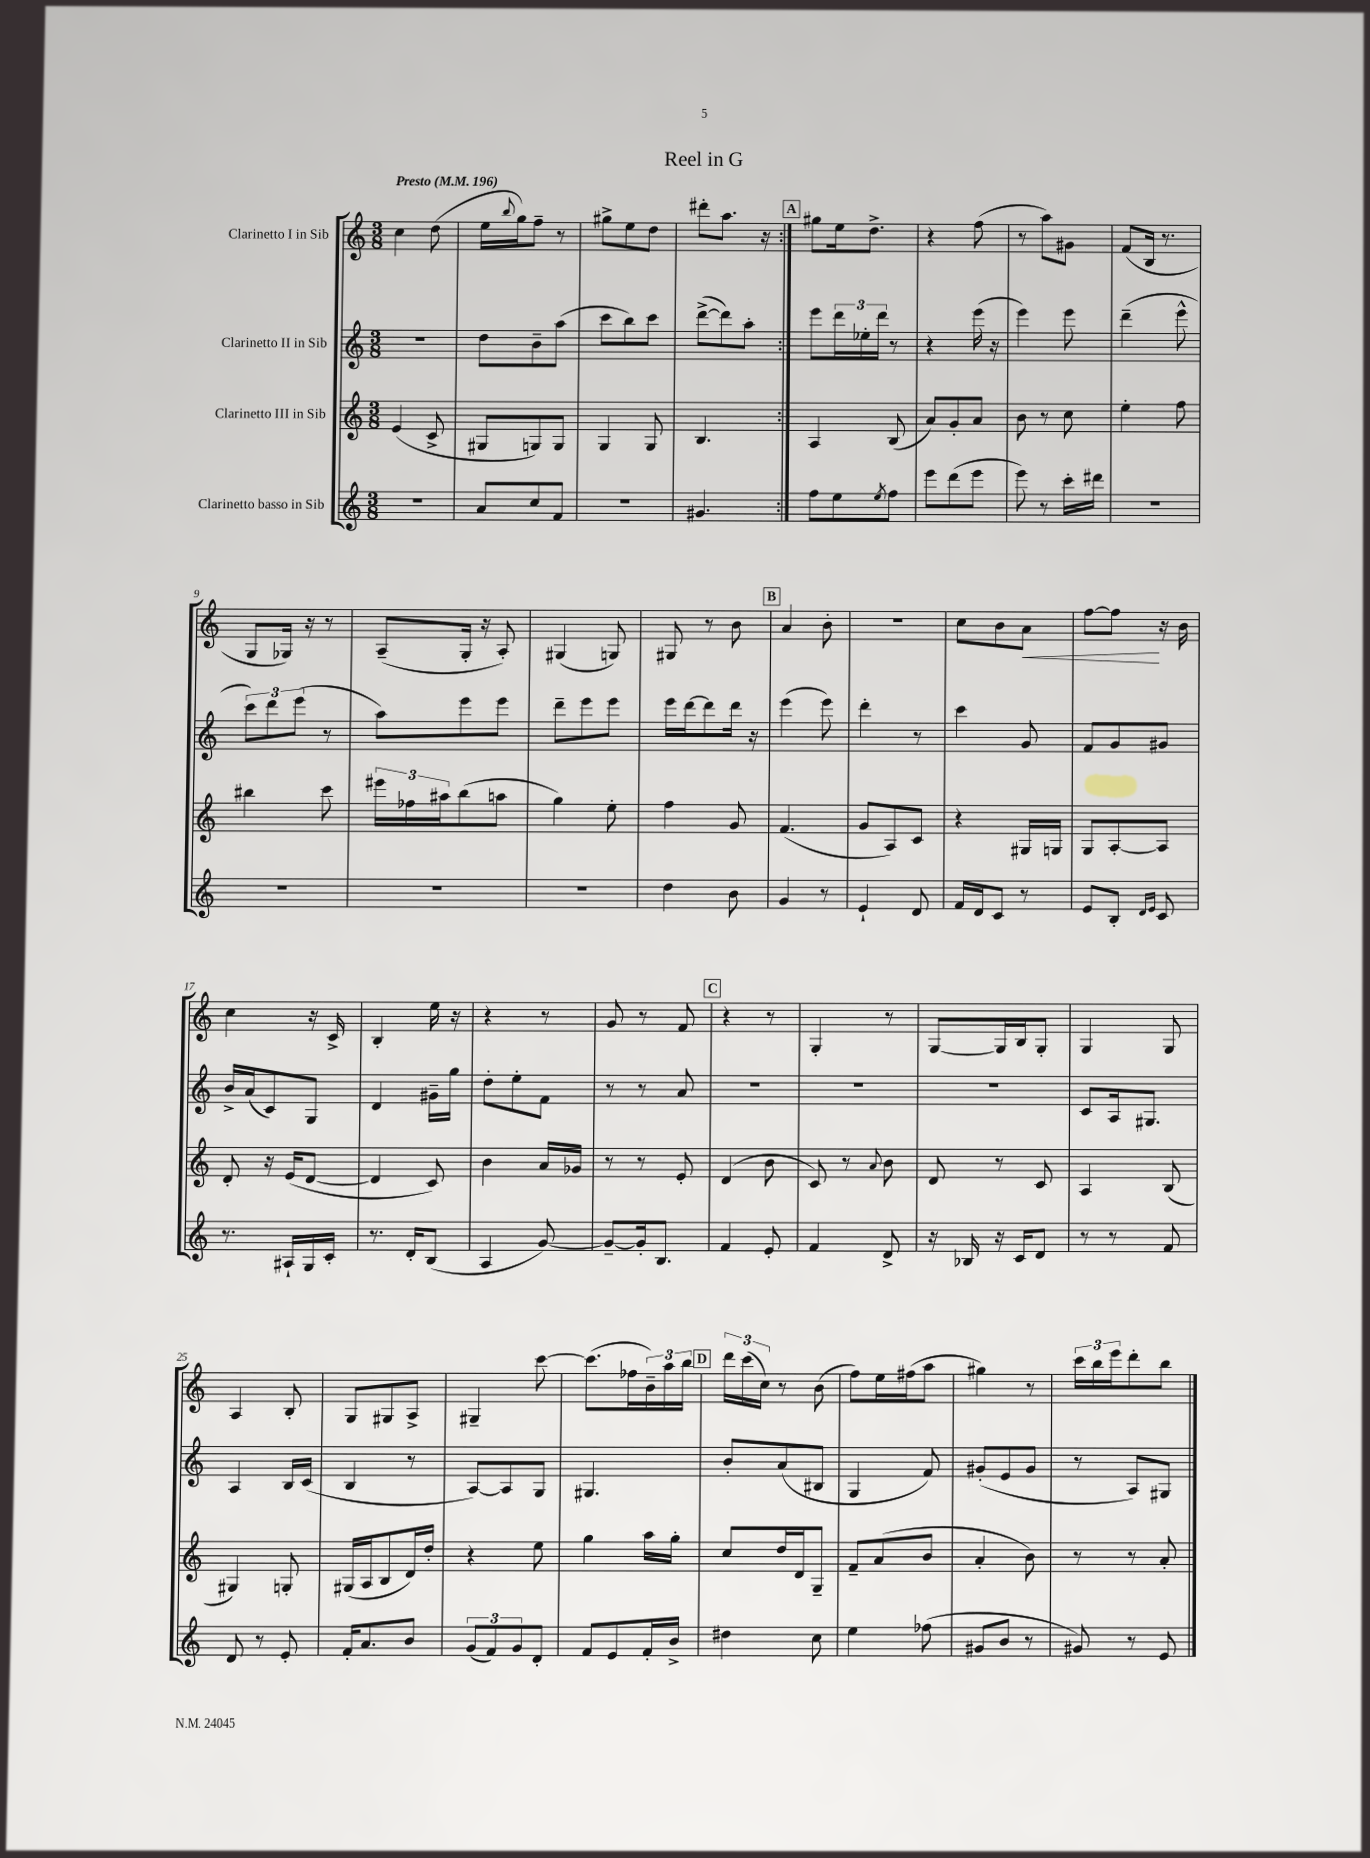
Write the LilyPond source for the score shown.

\header { title = "Reel in G" }
<<
\new StaffGroup <<
\new Staff = "s0" \with { instrumentName = "Clarinetto I in Sib" } {
    \clef treble \key c \major \numericTimeSignature \time 3/8 \tempo "Presto" 4 = 196
    \repeat volta 2 { c''4 d''8( |
    e''16 \appoggiatura { b''8 } g''16) f''8-- r8 |
    gis''8-> e''8 d''8 |
    dis'''8-. a''8. r16 | }
    \mark \markup { \box "A" } gis''8 e''16 d''8.-> |
    r4 f''8( |
    r8 a''8) gis'8 |
    f'8( b16 r8. |
    g8 ges16) r16 r8 |
    a8--( g16-. r16 a8-.) |
    gis4( g8) |
    gis8 r8 b'8 |
    \mark \markup { \box "B" } a'4 b'8-. |
    r4. |
    c''8 b'8 a'8\< |
    f''8~ f''8\! r16 b'16 |
    c''4 r16 c'16-> |
    b4-. e''16 r16 |
    r4 r8 |
    g'8 r8 f'8 |
    \mark \markup { \box "C" } r4 r8 |
    g4-. r8 |
    g8~ g16 b16 g8-. |
    g4 g8 |
    a4 b8-. |
    g8 gis8 a8-> |
    gis4-- c'''8~ |
    c'''8.( fes''16 \tuplet 3/2 { b'16--) a''16 b''16 } |
    \mark \markup { \box "D" } \tuplet 3/2 { d'''16 c'''16( c''16) } r8 b'8( |
    f''8) e''16 fis''16( a''8 |
    gis''4) r8 |
    \tuplet 3/2 { c'''16 b''16 e'''16 } d'''8-. b''8 \bar "|." |
}
\new Staff = "s1" \with { instrumentName = "Clarinetto II in Sib" } {
    \clef treble \key c \major \numericTimeSignature \time 3/8
    \repeat volta 2 { R4. |
    d''8 b'8-- a''8( |
    c'''8 b''8) c'''8 |
    d'''8~->( d'''8) a''8-. | }
    \mark \markup { \box "A" } e'''8 \tuplet 3/2 { d'''16 ees''16-. d'''16 } r8 |
    r4 e'''16( r16 |
    e'''4) e'''8 |
    d'''4--( e'''8-^ |
    \tuplet 3/2 { c'''8) d'''8 e'''8( } r8 |
    a''8) e'''8 e'''8 |
    d'''8-- e'''8 e'''8 |
    e'''16 d'''16~ d'''8 d'''16 r16 |
    \mark \markup { \box "B" } e'''4( e'''8) |
    d'''4-. r8 |
    c'''4 g'8 |
    f'8 g'8 gis'8 |
    b'16-> a'16( c'8) g8 |
    d'4 gis'16-- g''16 |
    d''8-. e''8-. f'8 |
    r8 r8 a'8 |
    \mark \markup { \box "C" } R4. |
    R4. |
    R4. |
    c'8 a16 gis8. |
    a4 b16 c'16( |
    b4 r8 |
    a8~) a8 g8 |
    gis4. |
    \mark \markup { \box "D" } b'8-. a'8( bis8 |
    g4 f'8) |
    gis'8-.( e'8 gis'8 |
    r8 a8) gis8 \bar "|." |
}
\new Staff = "s2" \with { instrumentName = "Clarinetto III in Sib" } {
    \clef treble \key c \major \numericTimeSignature \time 3/8
    \repeat volta 2 { e'4( c'8-> |
    gis8 g8) g8 |
    g4 g8 |
    b4. | }
    \mark \markup { \box "A" } a4 b8( |
    a'8) g'8-. a'8 |
    b'8 r8 c''8 |
    e''4-. f''8 |
    bis''4 c'''8 |
    \tuplet 3/2 { eis'''16 fes''16 ais''16 } b''8( a''8 |
    g''4) e''8-. |
    f''4 g'8 |
    \mark \markup { \box "B" } f'4.( |
    g'8 a8) c'8 |
    r4 gis16 g16 |
    g8 a8~-. a8 |
    d'8-. r16 e'16( d'8~ |
    d'4 c'8) |
    b'4 a'16 ges'16 |
    r8 r8 e'8-. |
    \mark \markup { \box "C" } d'4( b'8 |
    c'8) r8 \appoggiatura { a'8 } b'8 |
    d'8 r8 c'8 |
    a4 b8( |
    gis4) g8-. |
    gis16( a16 b8 d'16) d''16-. |
    r4 e''8 |
    g''4 a''16 g''16-. |
    \mark \markup { \box "D" } c''8 d''16 d'16 g8-- |
    f'8-- a'8( b'8 |
    a'4-. b'8) |
    r8 r8 a'8-. \bar "|." |
}
\new Staff = "s3" \with { instrumentName = "Clarinetto basso in Sib" } {
    \clef treble \key c \major \numericTimeSignature \time 3/8
    \repeat volta 2 { R4. |
    a'8 c''8 f'8 |
    R4. |
    gis'4. | }
    \mark \markup { \box "A" } f''8 e''8 \acciaccatura { e''8 } f''8 |
    e'''8 d'''8( e'''8 |
    e'''8) r8 c'''16-. dis'''16 |
    R4. |
    R4. |
    R4. |
    R4. |
    d''4 b'8 |
    \mark \markup { \box "B" } g'4 r8 |
    e'4-! d'8 |
    f'16 d'16 c'8 r8 |
    e'8 b8-. \grace { d'16 e'16 } c'8 |
    r8. ais16-! g16 c'16-. |
    r8. d'16-. b8( |
    a4 g'8~) |
    g'8~-- g'16-. b8. |
    \mark \markup { \box "C" } f'4 e'8-. |
    f'4 d'8-> |
    r16 bes16 r16 c'16 d'8 |
    r8 r8 f'8 |
    d'8 r8 e'8-. |
    f'16-. a'8. b'8 |
    \tuplet 3/2 { g'8( f'8) g'8 } d'8-. |
    f'8 e'8 f'16-. b'16-> |
    \mark \markup { \box "D" } dis''4 c''8 |
    e''4 fes''8( |
    gis'8 b'8 r8 |
    gis'8) r8 e'8 \bar "|." |
}
>>
>>
